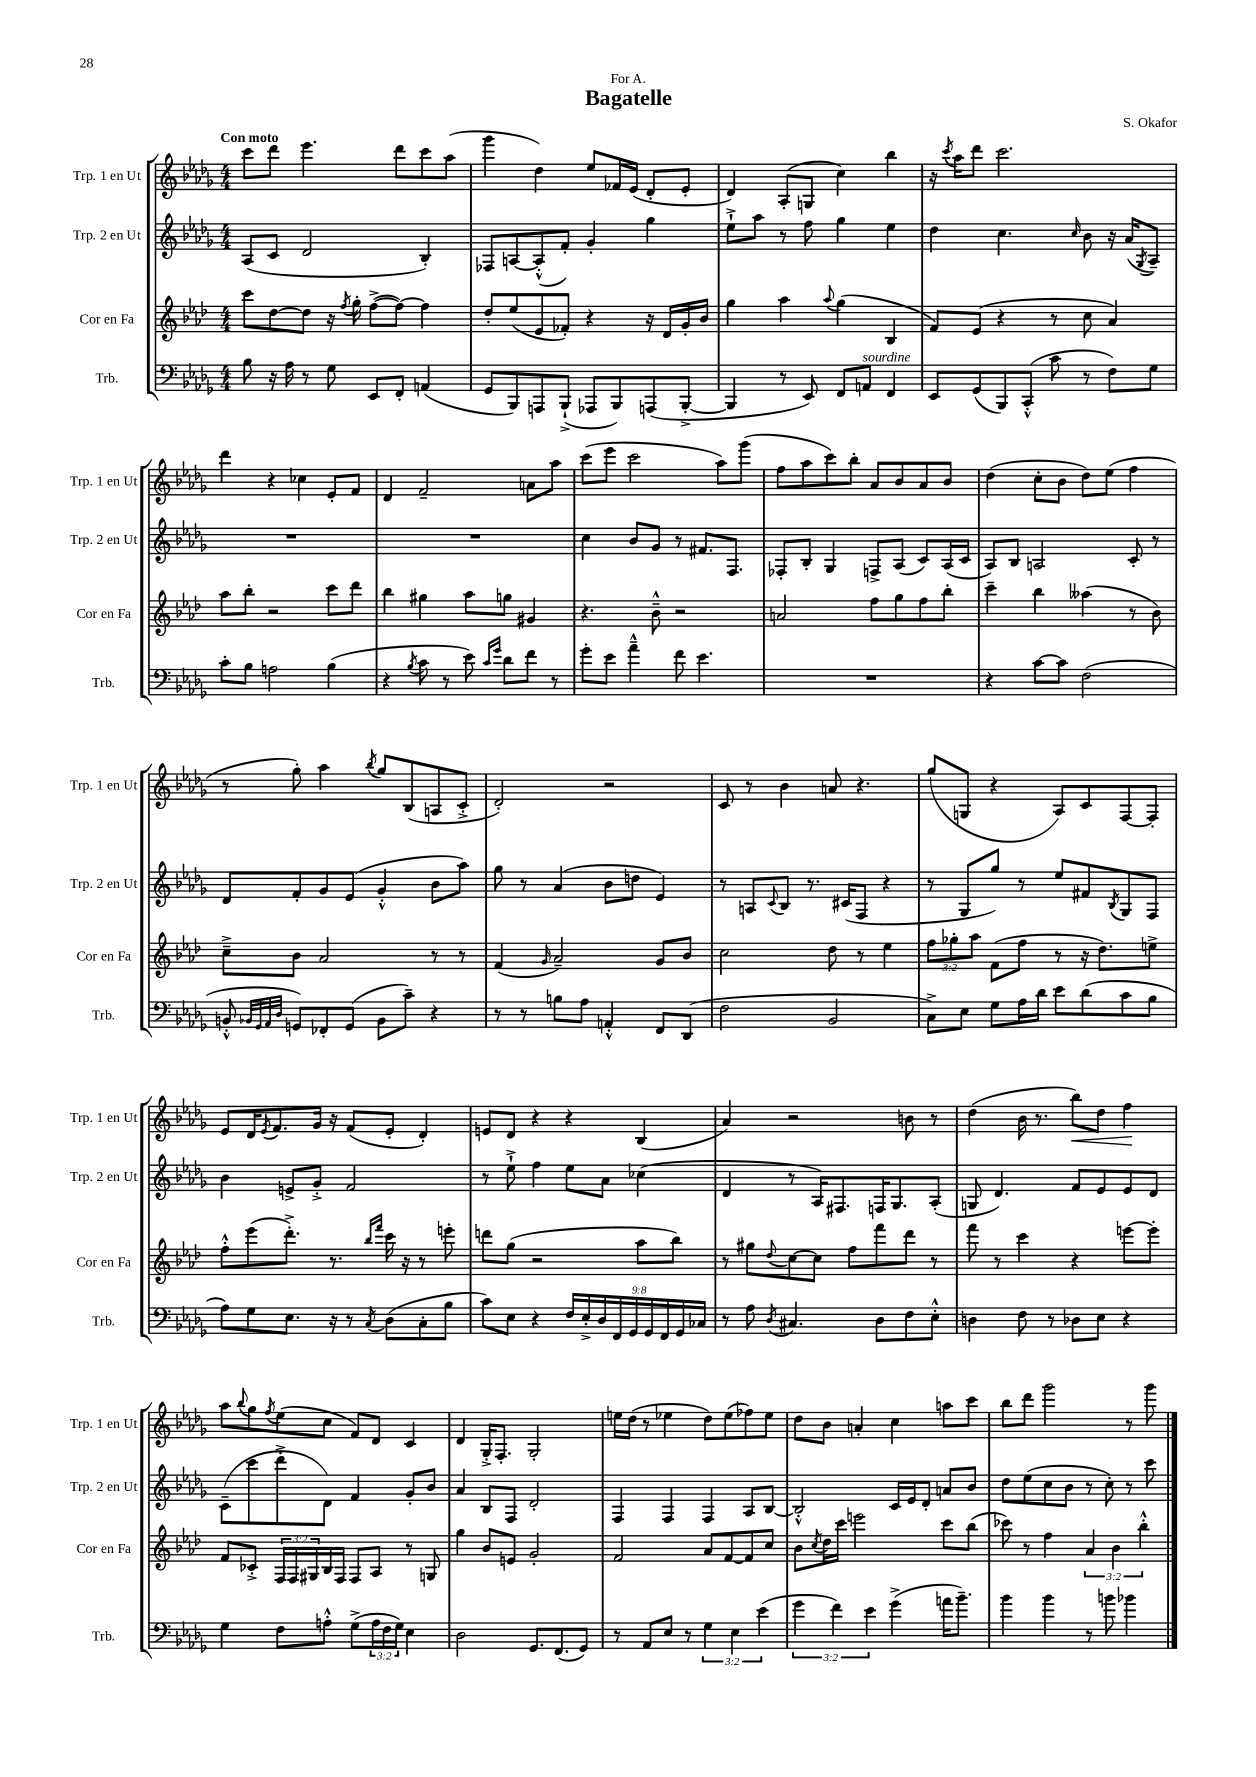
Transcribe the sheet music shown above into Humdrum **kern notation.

**kern	**kern	**kern	**kern
*staff4	*staff3	*staff2	*staff1
*clefF4	*clefG2	*clefG2	*clefG2
*k[b-e-a-d-g-]	*k[b-e-a-d-]	*k[b-e-a-d-g-]	*k[b-e-a-d-g-]
*M4/4	*M4/4	*M4/4	*M4/4
8B-\	8ccc\L	(8A-/L	8ccc\L
16r	[8dd-\	8c/J	8ddd-\J
16A-\	.	.	.
8r	8dd-\]J	2d-/	4.eee-\
8G-\	16r	.	.
.	8qff/	.	.
.	16gg'\	.	.
8EE-/L	([8ff^\L	.	.
8FF'/J	8ff\_J)	.	8ddd-\L
(4AA/	4ff\]	4B-'/)	8ccc\
.	.	.	(8aa-\J
=	=	=	=
8GG-/L	8dd-'/L	8F-/L	4ggg-\
8BBB-/)	(8ee-/	[8A/	.
8AAA/	8e-/	(8A'^^/]	4dd-\)
(8BBB-`^/J	8f-'/J)	8f'/J)	.
8AAA-/L	4r	4g-'/	8ee-/L
8BBB-/)	.	.	16f-/L
.	.	.	(16e-/JJ
(8AAA/	16r	4gg-\	8d-'/L
.	16d-/LL	.	.
[8BBB-'^/J	16g'/	.	8e-'/J
.	16b-/JJ	.	.
=	=	=	=
4BBB-/]	4gg\	8ee-`^\L	4d-/)
.	.	8aa-\J	.
8r	4aa-\	8r	(8A-'/L
8EE-/)	.	8ff\	8G/J
.	8qqaa-/	.	.
8FF/L	(4gg\	4gg-\	4cc\)
8AA/J	.	.	.
4FF/	4B-/	4ee-\	4bb-\
=	=	=	=
8EE-/L	8f/L)	4dd-\	16r
.	.	.	8qccc/
.	.	.	16aa-\LK
(8GG-/	(8e-/J	.	8ddd-\J
8BBB-/)	4r	4.cc\	2.ccc\
(8CC'^^/J	.	.	.
8c\	8r	.	.
.	.	16qqcc/	.
8r	8cc\	8b-\	.
8F\L)	4a-/)	16r	.
.	.	(16a-/LK	.
.	.	8qG-/	.
8G-\J	.	8A-~/J)	.
=	=	=	=
8c'\L	8aa-\L	1r	4ddd-\
8B-\J	8bb-'\J	.	.
2A\	2r	.	4r
.	.	.	4cc-\
(4B-\	8ccc\L	.	8e-'/L
.	8ddd-\J	.	8f/J
=	=	=	=
4r	4bb-\	1r	4d-/
8qB-/	.	.	.
8c\	4gg#\	.	2f~/
8r	.	.	.
8e-\)	8aa-\L	.	.
16qqc/LL	.	.	.
16qqg-/JJ	.	.	.
8d-\L	8gg\J	.	.
8f\J	4g#/	.	8a\L
8r	.	.	8aa-\J
=	=	=	=
8g-'\L	4.r	4cc\	(8ccc\L
8e-\J	.	.	8eee-\J
4a-~^^\	.	8b-/L	2ccc\
.	8b-~^^\	8g-/J	.
8f\	2r	8r	.
4.e-\	.	8.f#/L	.
.	.	.	8aa-\L)
.	.	8.F/J	.
.	.	.	(8ggg-\J
=	=	=	=
1r	2a/	8F-'/L	8ff\L
.	.	8B-'/J	8aa-\
.	.	4G-/	8ccc\)
.	.	.	8bb-'\J
.	8ff\L	8F^/L	8a-/L
.	8gg\	(8A-/J	8b-/
.	8ff\	8c/L)	8a-/
.	8bb-'\J	(16A-/L	8b-/J
.	.	16c/JJ	.
=	=	=	=
4r	4ccc~\	8A-/L)	(4dd-\
.	.	8B-/J	.
[8c\L	4bb-\	2A/	8cc'\L
8c\]J	.	.	8b-\J
(2F\	(4aa--\	.	8dd-\L)
.	.	.	(8ee-\J
.	8r	8c'/	4ff\
.	8b-\)	8r	.
=	=	=	=
8BB'^^/	8cc~^\L	8d-/L	8r
32qqBB-/LLL	.	.	.
32qqGG-/	.	.	.
32qqAA-/	.	.	.
32qqD-/JJJ	.	.	.
8GG/L)	8b-\J	8f'/	8gg-'\)
8FF-'/	2a-/	8g-/	4aa-\
(8GG/J	.	(8e-/J	.
.	.	.	8qbb-/
8BB-\L	.	4g-'^^/	8gg-/L
8c~\J)	.	.	(8B-/
4r	8r	8b-\L	8A/
.	8r	8aa-\J)	8c'^/J
=	=	=	=
8r	(4f/	8gg-\	2d-'/)
8r	.	8r	.
.	16qqg/	.	.
8B\L	2a-~/)	(4a-/	.
8A-\J	.	.	.
4AA'^^/	.	8b-\L	2r
.	.	8dd\J	.
8FF/L	8g/L	4e-/)	.
(8DD-/J	8b-/J	.	.
=	=	=	=
2F\	2cc\	8r	8c/
.	.	8A/L	8r
.	.	8qqc/	.
.	.	8B-/J	4b-\
.	.	8.r	.
2BB-/	8dd-\	.	8a/
.	.	(16c#/LK	.
.	8r	8F/J	4.r
.	4ee-\	4r	.
=	=	=	=
8C^\L)	12ff\L	8r	(8gg-/L
.	12gg-'\	.	.
8E-\J	.	8G-/L	8G/J
.	12aa-\J	.	.
8G-\L	(8f\L	8gg-/J)	4r
16A-\L	8ff\J	8r	.
16d-\JJ	.	.	.
8e-\L	8r	8ee-/L	8A-/L)
(8d-\	16r	8f#/	8c/
.	8.dd-\L)	.	.
.	.	8qB-/	.
8c\	.	8G-/	[8F/
8B-\J	8ee^\J	8F/J	8F'/]J
=	=	=	=
8A-\L)	8ff'^^\L	4b-\	8e-/L
8G-\	(8eee-\	.	16d-/K
.	.	.	8qe-/
.	.	.	8.f/
8.E-\J	8.ddd-'^\J)	8e^/L	.
.	.	8g-'^/J	16g-/Jk
16r	8.r	.	16r
8r	.	2f/	(8f/L
.	16qqbb-/LL	.	.
8qC/	16qqfff/JJ	.	.
(8D-\L	16ccc\	.	8e-'/J
.	16r	.	.
8C'\	8r	.	4d-'/)
8B-\J	8eee'\	.	.
=	=	=	=
8c\L)	8ddd\L	8r	8e/L
8E-\J	(8gg\J	8ee-`^\	8d-/J
4r	2r	4ff\	4r
18F/LL	.	8ee-\L	4r
18E-'^/	.	.	.
18D-/	.	.	.
.	.	8a-\J	.
18FF/	.	.	.
18GG-/	.	.	.
.	8aa-\L	(4cc-\	(4B-/
18GG-/	.	.	.
18FF/	.	.	.
.	8bb-\J)	.	.
18GG-/	.	.	.
18C-/JJ	.	.	.
=	=	=	=
8r	8r	4d-/	4a-/)
8A-\	8gg#\L	.	.
8qD-/	8qqdd-/	.	.
4.C#/	[8cc\	8r	2r
.	8cc\]J	16A-/LK)	.
.	.	8.F#/	.
.	8ff\L	.	.
8D-\L	8fff\	16F/K	.
.	.	8.G-/	.
8F\	8ddd-\J	.	8b\
8E-'^^\J	8r	(8A-'/J	8r
=	=	=	=
4D\	8fff\	8G/	(4dd-\
.	8r	4.d-/)	.
8F\	4ccc\	.	16b-\
.	.	.	8.r
8r	.	.	.
8D-\L	4r	8f/L	8bb-\L)
8E-\J	.	8e-/	8dd-\J
4r	[8eee\L	8e-/	4ff\
.	8eee'\]J	8d-/J	.
=	=	=	=
4G-\	8f/L	(8c~\L	8aa-\L
.	.	.	8qqbb-/
.	8c-'^/J	8ccc\	8gg-\
.	.	.	8qff/
8F\L	24F/LL	8ddd-'^\	(8ee-\
.	24F/	.	.
.	24G#/	.	.
8A'^^\J	16B-/	8d-\J)	8cc\J
.	16F/JJ	.	.
(8G-^\L	8F/L	4f/	8f/L)
24A\L	8A-/J	.	8d-/J
24F\	.	.	.
24G-\JJ)	.	.	.
4E-\	8r	8g-'/L	4c/
.	8G/	8b-/J	.
=	=	=	=
2D-\	4gg\	4a-/	4d-/
.	8b-/L	8B-/L	16G-'^/LK
.	.	.	8.F'/J
.	8e/J	8F/J	.
8.GG-/L	2g'/	2d-'/	2G-'/
(8.FF/	.	.	.
8GG-/J)	.	.	.
=	=	=	=
8r	2f/	4F/	16ee\LL
.	.	.	(16dd-\JJ
8AA-/L	.	.	8r
8E-/J	.	4F/	4ee-\
8r	.	.	.
6G-\	8a-/L	4F/	8dd-\L)
.	[8f/	.	(8ee-\
6E-\	.	.	.
.	8f/]	8A-/L	8ff-\)
(6e-\	.	.	.
.	8cc/J	[8B-/J	8ee-\J
=	=	=	=
6g-\	8b-\L	2B-'^^/]	8dd-\L
.	8qcc/	.	.
.	16dd-\L	.	8b-\J
6f\)	.	.	.
.	16ccc\JJ	.	.
.	2eee\	.	4a'/
6e-\	.	.	.
(4g-^\	.	16c/LL	4cc\
.	.	16e-/J	.
.	.	8d-'/J	.
16a\LK	8ccc\L	8a/L	8aa\L
8.b-~\J)	.	.	.
.	(8bb-\J	8b-/J	8ccc\J
=	=	=	=
4b-\	8ccc-\)	8dd-\L	8bb-\L
.	8r	(8ee-\	8ddd-\J
4b-\	4ff\	8cc\	2ggg-\
.	.	8b-\J	.
8r	6a-/	8r	.
8b\	.	8cc'\)	.
.	6b-\	.	.
4b-\	.	8r	8r
.	6bb-'^^\	.	.
.	.	8ccc\	8ggg-\
==	==	==	==
*-	*-	*-	*-
